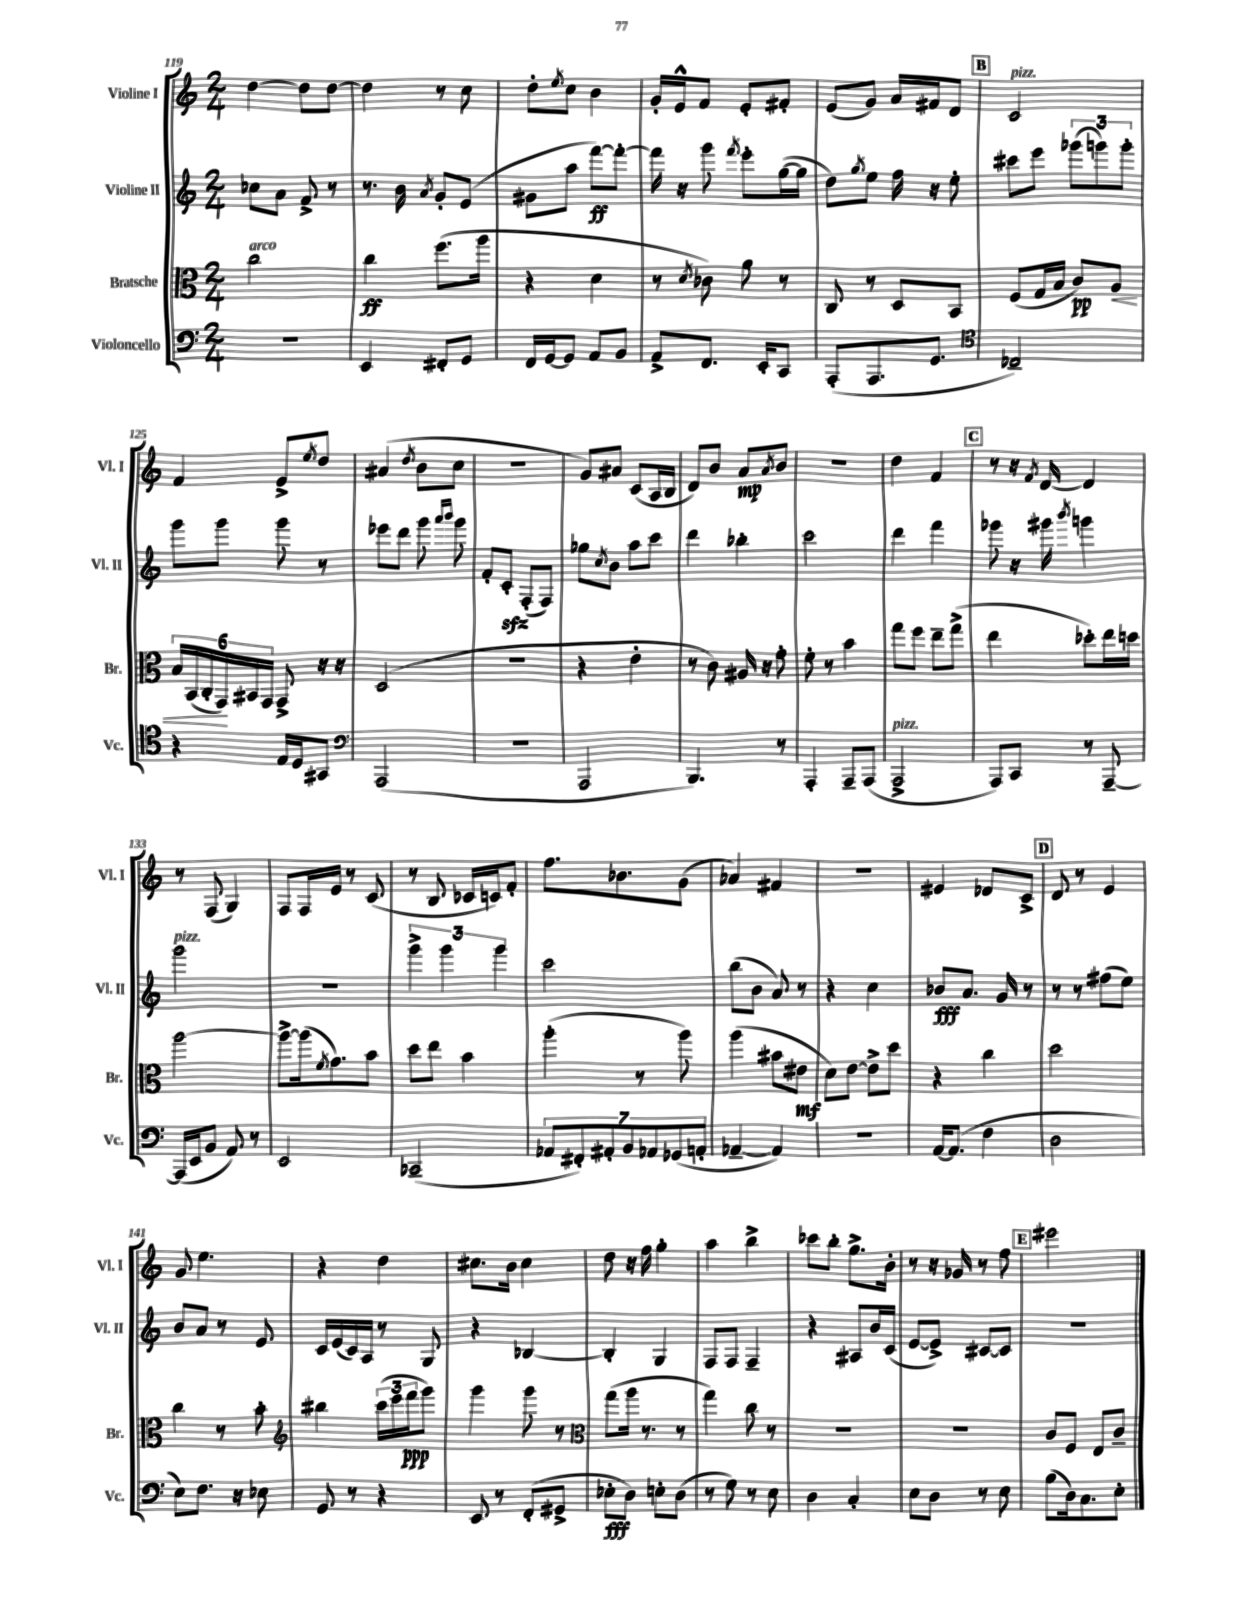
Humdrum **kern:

**kern	**dynam	**kern	**dynam	**kern	**dynam	**kern	**dynam
*part4	*part4	*part3	*part3	*part2	*part2	*part1	*part1
*staff4	*staff4	*staff3	*staff3	*staff2	*staff2	*staff1	*staff1
*I"Violoncello	*	*I"Bratsche	*	*I"Violine II	*	*I"Violine I	*
*I'Vc.	*	*I'Br.	*	*I'Vl. II	*	*I'Vl. I	*
*clefF4	*	*clefC3	*	*clefG2	*	*clefG2	*
*k[]	*	*k[]	*	*k[]	*	*k[]	*
*M2/4	*	*M2/4	*	*M2/4	*	*M2/4	*
=119	=119	=119	=119	=119	=119	=119	=119
!	!	!LO:TX:a:i:t=arco	!	!	!	!	!
2r	.	2cc\	.	8cc-X\L	.	[4dd\	.
.	.	.	.	8a\J	.	.	.
.	.	.	.	8f^/	.	8dd\L]	.
.	.	.	.	8r	.	[8dd\J	.
=120	=120	=120	=120	=120	=120	=120	=120
4EE/	.	4cc\	ff	8.r	.	4dd\]	.
.	.	.	.	16b\	.	.	.
.	.	.	.	8qa/	.	.	.
8FF#X'/L	.	(8.ff\L	.	8g'/L	.	8r	.
8GG/J	.	.	.	(8e/J	.	8cc\	.
.	.	16aa\Jk	.	.	.	.	.
=121	=121	=121	=121	=121	=121	=121	=121
16FF/LL	.	4r	.	8g#X\L	.	8dd'\L	.
[16GG/J	.	.	.	.	.	.	.
.	.	.	.	.	.	8qee/	.
8GG/J]	.	.	.	8aa\J	.	8cc\J	.
8AA/L	.	4d\	.	[8fff\L)	ff	4b\	.
8BB/J	.	.	.	8fff'\J_	.	.	.
=122	=122	=122	=122	=122	=122	=122	=122
8AA^/L	.	8r	.	16fff\]	.	16g'/LL	.
.	.	.	.	16r	.	16e^^/J	.
.	.	8qd/	.	.	.	.	.
8.FF/J	.	8c-X\)	.	8ggg\	.	8f/J	.
.	.	.	.	8qfff/	.	.	.
.	.	8a\	.	8eee'\L	.	8e'/L	.
16EE'/KL	.	.	.	.	.	.	.
8CC/J	.	8r	.	([16gg\L	.	8f#X'/J	.
.	.	.	.	16gg\JJ]	.	.	.
=123	=123	=123	=123	=123	=123	=123	=123
(8AAA'/L	.	8C/	.	8dd\L)	.	(8e/L	.
.	.	.	.	8qgg/	.	.	.
8.AAA/	.	8r	.	8ee\J	.	8g/J)	.
.	.	8D/L	.	16ff\	.	16a/LL	.
8.GG/J	.	.	.	16r	.	16f#X/J	.
.	.	8BB/J	.	8ee'\	.	8d/J	.
!!LO:REH:place=s1:t=B
=124	=124	=124	=124	=124	=124	=124	=124
*clefC4	*	*	*	*	*	*	*
!	!	!	!	!	!	!LO:TX:a:i:t=pizz.	!
2C-X~/)	.	(8F/L	.	8ccc#X\L	.	2c/	.
.	.	16G/L	.	8eee\J	.	.	.
.	.	16B/JJ	.	.	.	.	.
.	.	8c/L)	pp	(12ggg-X\L	.	.	.
.	.	.	.	12gggn\)	.	.	.
!	!	!	!LO:HP:b	!	!	!	!
.	.	8A/J	<	.	.	.	.
.	.	.	.	12ggg'\J	.	.	.
!!LO:LB:g=z
=125	=125	=125	=125	=125	=125	=125	=125
4r	.	24B/LL	.	8ggg\L	.	4f/	.
.	.	(24BB/	.	.	.	.	.
.	.	24C'/	.	.	.	.	.
.	.	24GG/)	.	8ggg\J	.	.	.
.	.	24BB#X/	[	.	.	.	.
.	.	24GG/JJ	.	.	.	.	.
16E/LL	.	8GG^/	.	8ggg\	.	8e^/L	.
16D/J	.	.	.	.	.	.	.
.	.	.	.	.	.	8qee/	.
8GG#X/J	.	16r	.	8r	.	8dd/J	.
.	.	16r	.	.	.	.	.
=126	=126	=126	=126	=126	=126	=126	=126
*clefF4	*	*	*	*	*	*	*
(2AAA/	.	(2D/	.	8eee-X\L	.	(4a#X/	.
.	.	.	.	8ddd\J	.	.	.
.	.	.	.	.	.	8qdd/	.
.	.	.	.	8ggg\	.	8b\L	.
.	.	.	.	16qqaaa/LL	.	.	.
.	.	.	.	16qqbbb/JJ	.	.	.
.	.	.	.	8ggg\	.	8cc\J	.
=127	=127	=127	=127	=127	=127	=127	=127
2r	.	2r	.	8f'/L	.	2r	.
.	.	.	.	8czz'/J	.	.	.
.	.	.	.	(8F'/L	.	.	.
.	.	.	.	8F/J)	.	.	.
=128	=128	=128	=128	=128	=128	=128	=128
2AAA/	.	4r	.	8gg-X\L	.	8g/L)	.
.	.	.	.	8qcc/	.	.	.
.	.	.	.	8b\J	.	8a#X/J	.
.	.	4e'\	.	8aa\L	.	(8c/L	.
.	.	.	.	8ccc\J	.	16A/L	.
.	.	.	.	.	.	16B/JJ	.
=129	=129	=129	=129	=129	=129	=129	=129
4.BBB/)	.	8r	.	4ddd\	.	8d/L)	.
.	.	8c\)	.	.	.	8b/J	.
.	.	16A#X/	.	4bb-X'\	.	8a/L	mp
.	.	16r	.	.	.	.	.
.	.	.	.	.	.	8qa/	.
8r	.	8g'\	.	.	.	8b/J	.
=130	=130	=130	=130	=130	=130	=130	=130
4AAA'/	.	8f'\	.	2ccc\	.	2r	.
.	.	8r	.	.	.	.	.
8AAA~/L	.	4b\	.	.	.	.	.
(8AAA/J	.	.	.	.	.	.	.
=131	=131	=131	=131	=131	=131	=131	=131
!LO:TX:a:i:t=pizz.	!	!	!	!	!	!	!
2AAA^/	.	8gg\L	.	4ddd\	.	4dd\	.
.	.	8ff\J	.	.	.	.	.
.	.	8ee~\L	.	4fff\	.	4f/	.
.	.	(8gg^\J	.	.	.	.	.
!!LO:REH:place=s1:t=C
=132	=132	=132	=132	=132	=132	=132	=132
8AAA/L)	.	4ee\	.	8ggg-X\	.	8r	.
8CC/J	.	.	.	16r	.	16r	.
.	.	.	.	.	.	8qf/	.
.	.	.	.	16ggg#X\	.	[16d/	.
.	.	.	.	8qbbb/	.	.	.
8r	.	8dd-X'\L)	.	4gggn\	.	4d/]	.
[8AAA~/	.	16ee\L	.	.	.	.	.
.	.	16ddn\JJ	.	.	.	.	.
!!LO:LB:g=z
=133	=133	=133	=133	=133	=133	=133	=133
!	!	!	!	!LO:TX:a:i:t=pizz.	!	!	!
(16AAA/LL]	.	[2aa\	.	2ggg\	.	8r	.
16EE/J	.	.	.	.	.	.	.
8BB/J	.	.	.	.	.	(8F/	.
8AA/)	.	.	.	.	.	4G/)	.
8r	.	.	.	.	.	.	.
=134	=134	=134	=134	=134	=134	=134	=134
2EE/	.	8aa^\L_	.	2r	.	8F/L	.
.	.	(16aa\k]	.	.	.	16F/L	.
.	.	8qf/	.	.	.	.	.
.	.	8.g\)	.	.	.	16e/JJ	.
.	.	.	.	.	.	8r	.
.	.	8b\J	.	.	.	(8c/	.
=135	=135	=135	=135	=135	=135	=135	=135
(2CC-X~/	.	8dd\L	.	6ggg^\	.	8r	.
.	.	8ee\J	.	.	.	8B/	.
.	.	.	.	6ggg\	.	.	.
.	.	4b\	.	.	.	16c-X/LL	.
.	.	.	.	.	.	16cn/J)	.
.	.	.	.	6ggg\	.	.	.
.	.	.	.	.	.	8f'/J	.
=136	=136	=136	=136	=136	=136	=136	=136
14AA-X/L	.	(4aa'\	.	2ccc\	.	8.ff\L	.
14FF#X'/)	.	.	.	.	.	.	.
14AA#X'/	.	.	.	.	.	.	.
.	.	.	.	.	.	8.b-X\	.
14BB/	.	.	.	.	.	.	.
.	.	8r	.	.	.	.	.
14AA-X/	.	.	.	.	.	.	.
(14GG-X/	.	.	.	.	.	.	.
.	.	8aa\)	.	.	.	(8g\J	.
14AAn'/J	.	.	.	.	.	.	.
=137	=137	=137	=137	=137	=137	=137	=137
[4AA-X~/	.	(4aa\	.	(8bb\L	.	4a-X/)	.
.	.	.	.	8b\J	.	.	.
4AA-/])	.	8b#X\L	.	8a/)	.	4f#X/	.
.	.	8e#X\J	mf	8r	.	.	.
=138	=138	=138	=138	=138	=138	=138	=138
2r	.	8d\L)	.	4r	.	2r	.
.	.	[8e\J	.	.	.	.	.
.	.	8e^\L]	.	4cc\	.	.	.
.	.	8dd\J	.	.	.	.	.
=139	=139	=139	=139	=139	=139	=139	=139
[16AA/KL	.	4r	.	8b-X/L	fff	4e#X/	.
(8.AA/J]	.	.	.	.	.	.	.
.	.	.	.	8.a/J	.	.	.
4F\	.	4cc\	.	.	.	8d-X/L	.
.	.	.	.	16g/	.	.	.
.	.	.	.	8r	.	8c^/J	.
!!LO:REH:place=s1:t=D
=140	=140	=140	=140	=140	=140	=140	=140
2D\	.	2dd\	.	8r	.	8d/	.
.	.	.	.	8r	.	8r	.
.	.	.	.	(8ff#X\L	.	4e/	.
.	.	.	.	8ee\J)	.	.	.
!!LO:LB:g=z
=141	=141	=141	=141	=141	=141	=141	=141
8E\L)	.	4cc\	.	8b/L	.	8g/	.
8.F\J	.	.	.	8a/J	.	4.ee\	.
.	.	8r	.	8r	.	.	.
16r	.	.	.	.	.	.	.
8E-X\	.	8b'\	.	8e/	.	.	.
=142	=142	=142	=142	=142	=142	=142	=142
*	*	*clefG2	*	*	*	*	*
8GG/	.	4bb#X\	.	16c/LL	.	4r	.
.	.	.	.	(16e/	.	.	.
8r	.	.	.	16c/)	.	.	.
.	.	.	.	16A/JJ	.	.	.
4r	.	(24ccc\LL	.	8r	.	4dd\	.
.	.	24eee\	.	.	.	.	.
.	.	24fff\J	ppp	.	.	.	.
.	.	8ggg\J)	.	8G/	.	.	.
=143	=143	=143	=143	=143	=143	=143	=143
8EE/	.	4ggg\	.	4r	.	8.cc#X\L	.
8r	.	.	.	.	.	.	.
.	.	.	.	.	.	16b\Jk	.
(8FF'/L	.	8ggg\	.	[4B-X/	.	4cc#\	.
8GG#X^/J	.	8r	.	.	.	.	.
=144	=144	=144	=144	=144	=144	=144	=144
*	*	*clefC3	*	*	*	*	*
8E-X'\L	fff	(8gg\L	.	4B-'/]	.	8dd\	.
8D\J)	.	16aa\Jk	.	.	.	16r	.
.	.	8.r	.	.	.	16ff\	.
8En'\L	.	.	.	4G/	.	4gg'\	.
(8D\J	.	8r	.	.	.	.	.
=145	=145	=145	=145	=145	=145	=145	=145
8r	.	4gg\)	.	8F/L	.	4aa\	.
8G\)	.	.	.	8F/J	.	.	.
8r	.	8cc\	.	4F~/	.	4bb^\	.
8E\	.	8r	.	.	.	.	.
=146	=146	=146	=146	=146	=146	=146	=146
4D\	.	2r	.	4r	.	8ccc-X\L	.
.	.	.	.	.	.	8bb'\J	.
4C'/	.	.	.	8A#X/L	.	8.gg^\L	.
.	.	.	.	16b/L	.	.	.
.	.	.	.	(16c/JJ	.	16b'\Jk	.
=147	=147	=147	=147	=147	=147	=147	=147
8E\L	.	2r	.	[8e/L	.	8r	.
8D\J	.	.	.	8e^/J])	.	16r	.
.	.	.	.	.	.	16g-X/	.
8r	.	.	.	[8c#X/L	.	8r	.
8E\	.	.	.	8c#/J]	.	8ff\	.
!!LO:REH:place=s1:t=E
=148	=148	=148	=148	=148	=148	=148	=148
(8B\L	.	8c/L	.	2r	.	2eee#X\	.
16D\k)	.	8F/J	.	.	.	.	.
8.C\	.	.	.	.	.	.	.
.	.	8E/L	.	.	.	.	.
8E'\J	.	8c~/J	.	.	.	.	.
==	==	==	==	==	==	==	==
*-	*-	*-	*-	*-	*-	*-	*-
